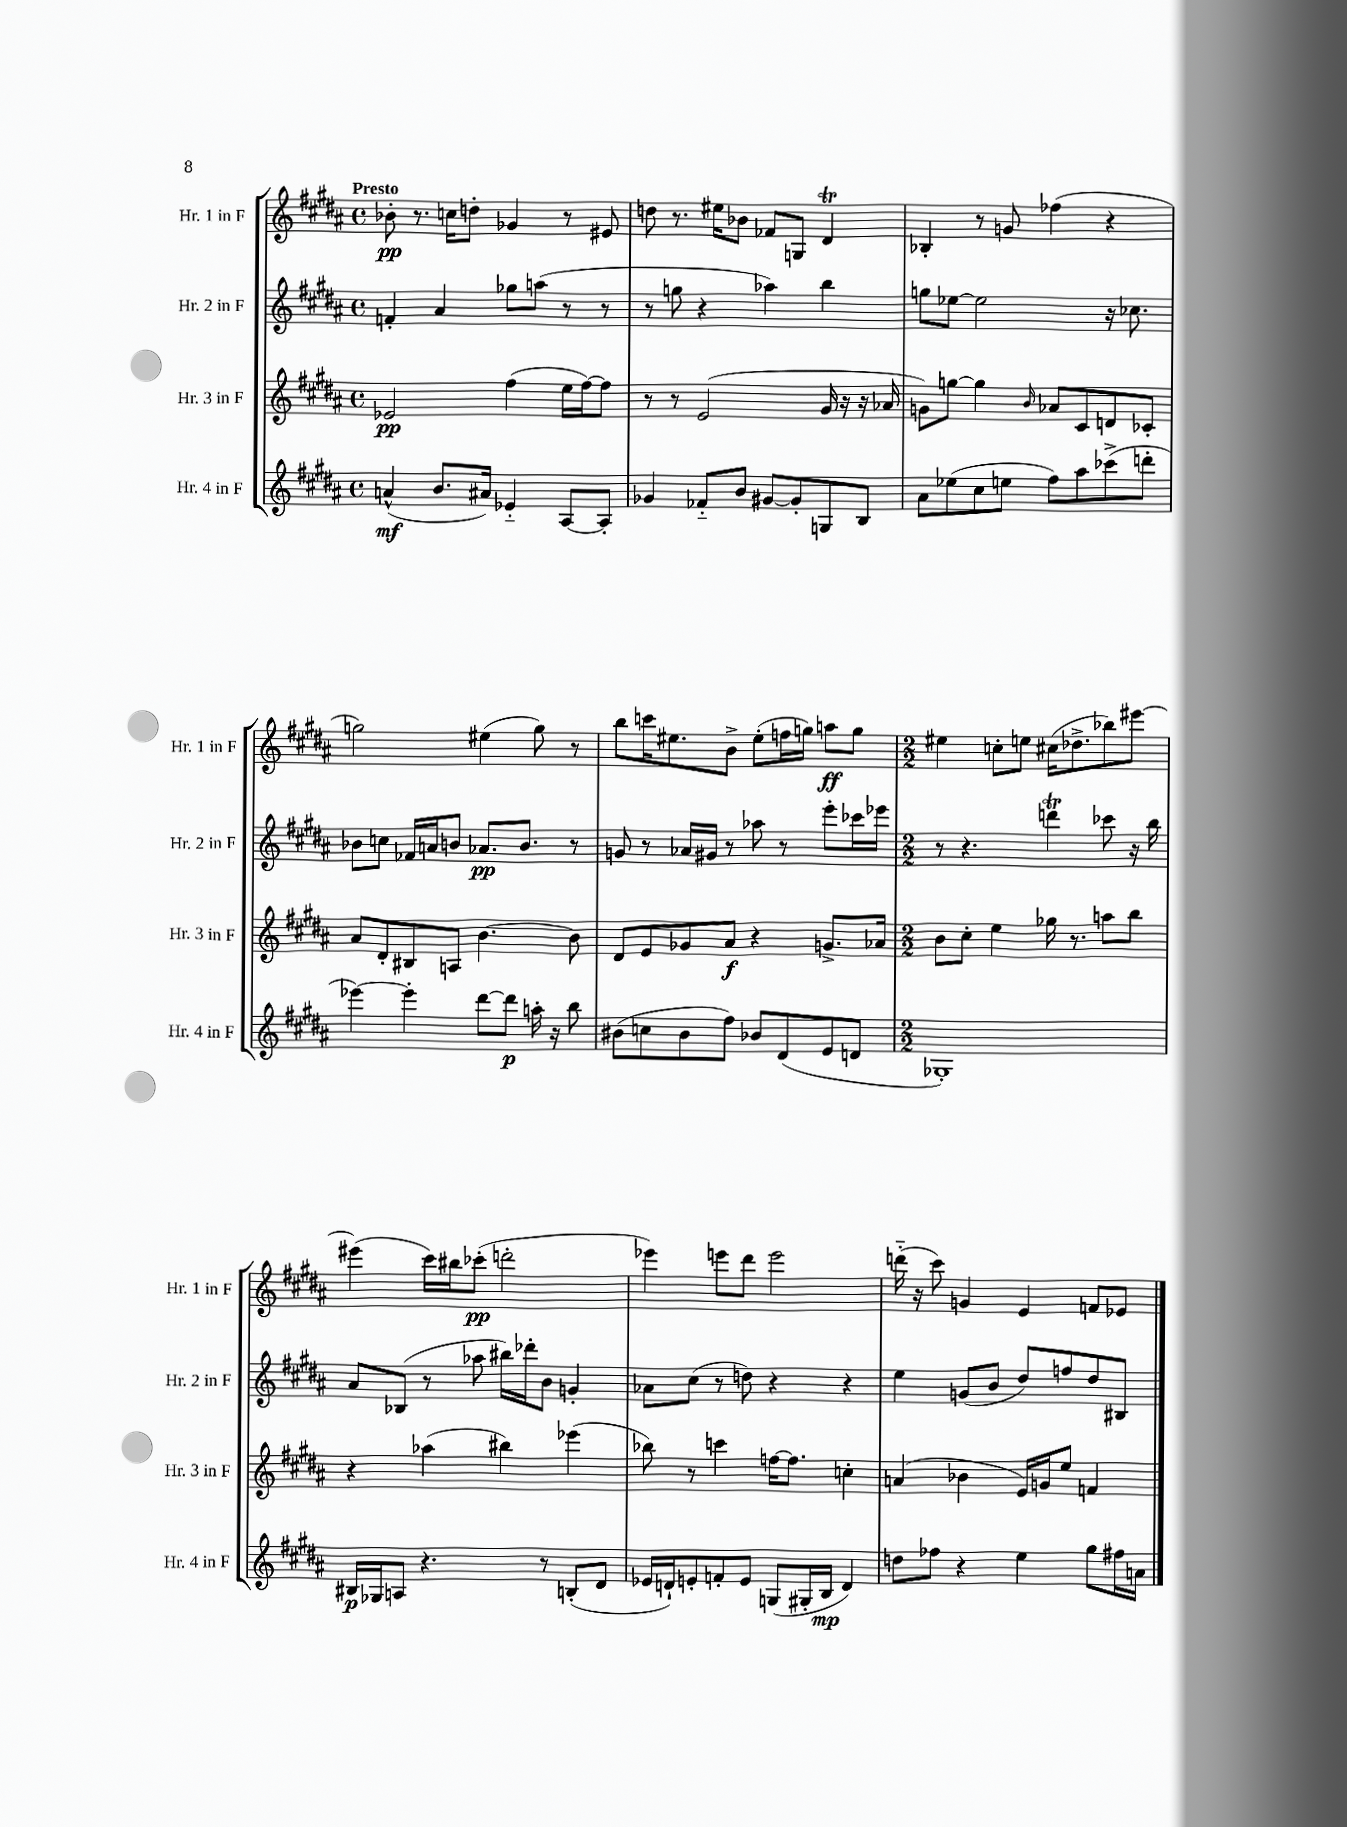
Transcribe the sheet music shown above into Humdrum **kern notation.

**kern	**dynam	**kern	**dynam	**kern	**dynam	**kern	**dynam
*part4	*part4	*part3	*part3	*part2	*part2	*part1	*part1
*staff4	*staff4	*staff3	*staff3	*staff2	*staff2	*staff1	*staff1
*I"Hr. 4 in F	*	*I"Hr. 3 in F	*	*I"Hr. 2 in F	*	*I"Hr. 1 in F	*
*I'Hr. 4 in F	*	*I'Hr. 3 in F	*	*I'Hr. 2 in F	*	*I'Hr. 1 in F	*
*clefG2	*	*clefG2	*	*clefG2	*	*clefG2	*
*k[f#c#g#d#a#]	*	*k[f#c#g#d#a#]	*	*k[f#c#g#d#a#]	*	*k[f#c#g#d#a#]	*
*M4/4	*	*M4/4	*	*M4/4	*	*M4/4	*
*met(c)	*	*met(c)	*	*met(c)	*	*met(c)	*
=1	=1	=1	=1	=1	=1	=1	=1
!	!	!	!	!	!	!LO:TX:a:B:t=Presto	!
(4an^^/	mf	2e-X/	pp	4fn'/	.	8b-X'\	pp
.	.	.	.	.	.	8.r	.
8.b/L	.	.	.	4a#/	.	.	.
.	.	.	.	.	.	16ccn\KL	.
.	.	.	.	.	.	8ddn'\J	.
16a#X/Jk)	.	.	.	.	.	.	.
4e-X/	.	(4ff#\	.	8gg-X\L	.	4g-X/	.
.	.	.	.	(8aan\J	.	.	.
[8A#/L	.	16ee\LL	.	8r	.	8r	.
.	.	[16ff#\J)	.	.	.	.	.
8A#'/J]	.	8ff#\J]	.	8r	.	8e#X/	.
=2	=2	=2	=2	=2	=2	=2	=2
4g-X/	.	8r	.	8r	.	8ddn\	.
.	.	8r	.	8ggn\	.	8.r	.
8f-X/L	.	(2e/	.	4r	.	.	.
.	.	.	.	.	.	16ee#X\KL	.
8b/J	.	.	.	.	.	8b-X\J	.
[8g#X/L	.	.	.	4aa-X\)	.	8f-X/L	.
8g#'/]	.	.	.	.	.	8Gn/J	.
8Gn/	.	16g#/	.	4bb\	.	4d#t/	.
.	.	16r	.	.	.	.	.
8B/J	.	16r	.	.	.	.	.
.	.	16a-X/	.	.	.	.	.
=3	=3	=3	=3	=3	=3	=3	=3
8a#\L	.	8gn\L)	.	8ggn\L	.	4B-X'/	.
(8ee-X\	.	[8ggn\J	.	[8ee-X\J	.	.	.
8cc#\	.	4gg\]	.	2ee-\]	.	8r	.
8een\J	.	.	.	.	.	8gn/	.
.	.	16qqb/	.	.	.	.	.
8ff#\L)	.	8a-X/L	.	.	.	(4ff-X\	.
8aa#\	.	8c#/	.	.	.	.	.
(8ccc-X^\	.	8dn/	.	16r	.	4r	.
.	.	.	.	8.cc-X\	.	.	.
8dddn'\J	.	8c-X'/J	.	.	.	.	.
!!LO:LB:g=z
=4	=4	=4	=4	=4	=4	=4	=4
[4eee-X\)	.	8a#/L	.	8b-X\L	.	2ggn\)	.
.	.	8d#'/	.	8ccn\J	.	.	.
4eee-'\]	.	8B#X/	.	16f-X/LL	.	.	.
.	.	.	.	16an/J	.	.	.
.	.	8An/J	.	8bn/J	.	.	.
[8ddd#\L	.	[4.b\	.	8.a-X/L	pp	(4ee#X\	.
8ddd#\J]	p	.	.	.	.	.	.
.	.	.	.	8.b/J	.	.	.
16aan'\	.	.	.	.	.	8gg\)	.
16r	.	.	.	.	.	.	.
8bb\	.	8b\]	.	8r	.	8r	.
=5	=5	=5	=5	=5	=5	=5	=5
(8b#X\L	.	8d#/L	.	8gn/	.	8bb\L	.
8ccn\	.	8e/	.	8r	.	16cccn\K	.
.	.	.	.	.	.	8.ee#X\	.
8b#\	.	8g-X/	.	16a-X/LL	.	.	.
.	.	.	.	16g#X/JJ	.	.	.
8ff#\J)	.	8a#/J	f	8r	.	8b^\J	.
8b-X/L	.	4r	.	8aa-X\	.	(8ee#'\L	.
(8d#/	.	.	.	8r	.	16ffn\L	.
.	.	.	.	.	.	16ggn\JJ)	.
8e/	.	8.gn^/L	.	8eee'\L	.	8aan\L	ff
8dn/J	.	.	.	16ccc-X\L	.	8gg\J	.
.	.	16a-X/Jk	.	16eee-X\JJ	.	.	.
=6	=6	=6	=6	=6	=6	=6	=6
*M2/2	*	*M2/2	*	*M2/2	*	*M2/2	*
1G-X')	.	8b\L	.	8r	.	4ee#X\	.
.	.	8cc#'\J	.	4.r	.	.	.
.	.	4ee\	.	.	.	8ccn'\L	.
.	.	.	.	.	.	8een\J	.
.	.	16gg-X\	.	4dddnT\	.	(16cc#X\KL	.
.	.	8.r	.	.	.	8.dd-X^\	.
.	.	8aan\L	.	8ccc-X\	.	8bb-X\)	.
.	.	8bb\J	.	16r	.	[8eee#X\J	.
.	.	.	.	16bb\	.	.	.
!!LO:LB:g=z
=7	=7	=7	=7	=7	=7	=7	=7
16B#X/LL	p	4r	.	8a#/L	.	(4eee#X\]	.
16G-X/J	.	.	.	.	.	.	.
8An/J	.	.	.	(8B-X/J	.	.	.
4.r	.	(4aa-X\	.	8r	.	16ccc#\LL)	.
.	.	.	.	.	.	16bb#X\J	.
.	.	.	.	8aa-X\	.	(8ccc-X'\J	pp
.	.	4bb#X\)	.	16bb#X\LL)	.	2dddn'\	.
.	.	.	.	16ddd-X'\J	.	.	.
8r	.	.	.	8b\J	.	.	.
(8Bn'/L	.	(4eee-X\	.	4gn'/	.	.	.
8d#/J	.	.	.	.	.	.	.
=8	=8	=8	=8	=8	=8	=8	=8
16e-X/LL	.	8bb-X\)	.	8a-X\L	.	4eee-X\)	.
16dn`/J)	.	.	.	.	.	.	.
8en'/	.	8r	.	(8cc#\J	.	.	.
8fn'/	.	4cccn\	.	8r	.	8eeen\L	.
8e/J	.	.	.	8ddn\)	.	8ddd#\J	.
(8Gn/L	.	[16ffn\KL	.	4r	.	2eee\	.
.	.	8.ff\J]	.	.	.	.	.
16G#X'/L	.	.	.	.	.	.	.
16B/JJ	mp	.	.	.	.	.	.
4d/)	.	4ccn'\	.	4r	.	.	.
=9	=9	=9	=9	=9	=9	=9	=9
8ddn\L	.	(4an/	.	4ee\	.	(16dddn\	.
.	.	.	.	.	.	16r	.
8ff-X\J	.	.	.	.	.	8ccc#\)	.
4r	.	4b-X\	.	(8gn/L	.	4gn/	.
.	.	.	.	8b/J	.	.	.
4ee\	.	16e/LL)	.	8dd#/L)	.	4e/	.
.	.	16gn/J	.	.	.	.	.
.	.	8ee/J	.	8ffn/	.	.	.
8gg#\L	.	4fn/	.	8dd#/	.	8fn/L	.
16ff#X\L	.	.	.	8B#X/J	.	8e-X/J	.
16an\JJ	.	.	.	.	.	.	.
==	==	==	==	==	==	==	==
*-	*-	*-	*-	*-	*-	*-	*-
